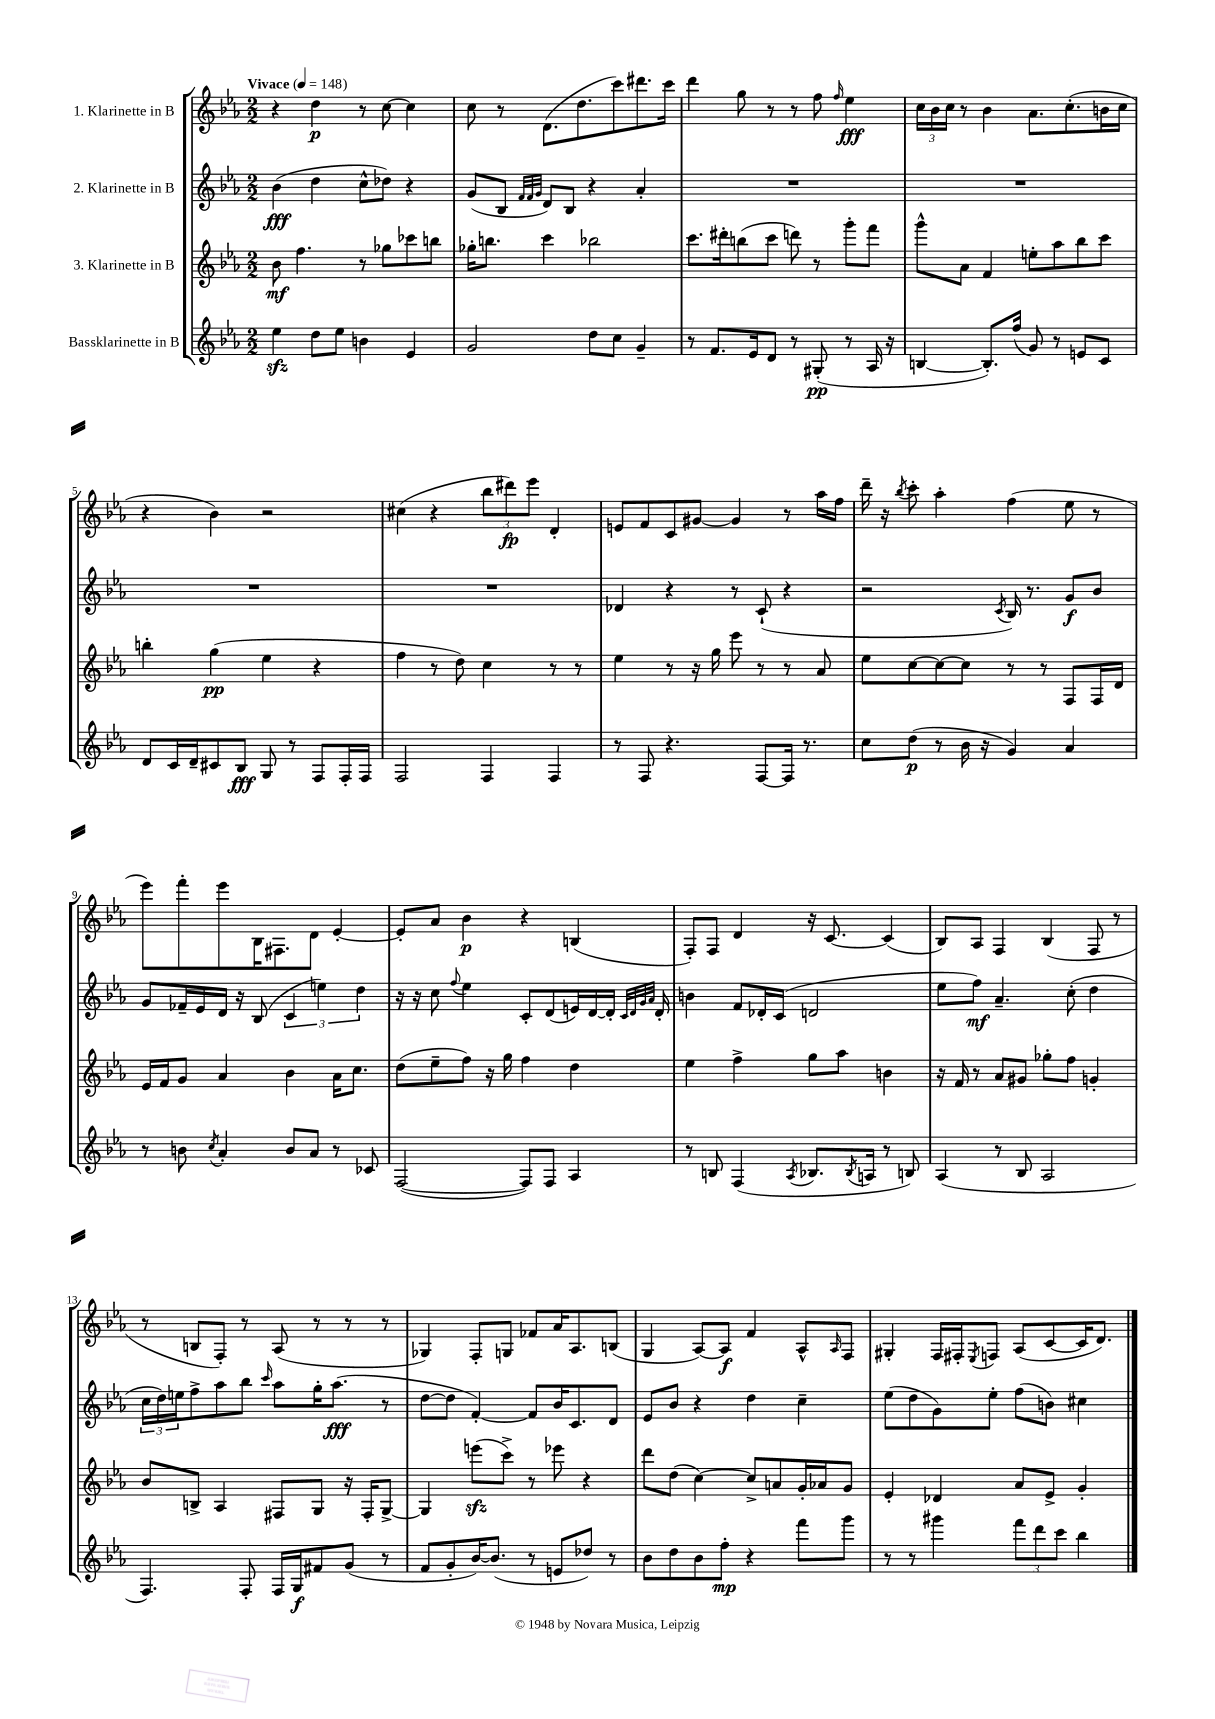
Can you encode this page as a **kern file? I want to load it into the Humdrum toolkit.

**kern	**dynam	**kern	**dynam	**kern	**dynam	**kern	**dynam
*part4	*part4	*part3	*part3	*part2	*part2	*part1	*part1
*staff4	*staff4	*staff3	*staff3	*staff2	*staff2	*staff1	*staff1
*I"Bassklarinette in B	*	*I"3. Klarinette in B	*	*I"2. Klarinette in B	*	*I"1. Klarinette in B	*
*clefG2	*	*clefG2	*	*clefG2	*	*clefG2	*
*k[b-e-a-]	*	*k[b-e-a-]	*	*k[b-e-a-]	*	*k[b-e-a-]	*
*M2/2	*	*M2/2	*	*M2/2	*	*M2/2	*
*MM148	*	*MM148	*	*MM148	*	*MM148	*
=1	=1	=1	=1	=1	=1	=1	=1
!	!	!	!	!	!	!LO:TX:a:B:t=Vivace	!
4ee-zz\	.	8b-\	mf	(4b-\	fff	4r	.
.	.	4.ff\	.	.	.	.	.
8dd\L	.	.	.	4dd\	.	4dd\	p
8ee-\J	.	.	.	.	.	.	.
4bn\	.	8r	.	8cc^^\L	.	8r	.
.	.	8gg-X\L	.	8dd-X\J)	.	[8cc\	.
4e-/	.	8ccc-X\	.	4r	.	4cc\]	.
.	.	8bbn\J	.	.	.	.	.
=2	=2	=2	=2	=2	=2	=2	=2
2g/	.	16gg-X'\KL	.	(8g/L	.	8cc\	.
.	.	8.bbn\J	.	.	.	.	.
.	.	.	.	8B-/J	.	8r	.
.	.	.	.	32qqf/LLL	.	.	.
.	.	.	.	32qqf/	.	.	.
.	.	.	.	32qqg/JJJ	.	.	.
.	.	4ccc\	.	8d/L)	.	(8.d\L	.
.	.	.	.	8B-/J	.	.	.
.	.	.	.	.	.	8.dd\	.
8dd\L	.	2bb-X\	.	4r	.	.	.
8cc\J	.	.	.	.	.	8ccc\)	.
4g~/	.	.	.	4a-'/	.	8.ddd#X\	.
.	.	.	.	.	.	16ccc\Jk	.
=3	=3	=3	=3	=3	=3	=3	=3
8r	.	8.ccc\L	.	1r	.	4ddd\	.
8.f/L	.	.	.	.	.	.	.
.	.	16ddd#X'\k	.	.	.	.	.
.	.	(8bbn\	.	.	.	8gg\	.
16e-/k	.	.	.	.	.	.	.
8d/J	.	8ccc\J	.	.	.	8r	.
8r	.	8dddn\)	.	.	.	8r	.
(8G#X'/	pp	8r	.	.	.	8ff\	.
.	.	.	.	.	.	16qqff/	.
8r	.	8ggg'\L	.	.	.	4ee-\	fff
16A-/	.	8fff\J	.	.	.	.	.
16r	.	.	.	.	.	.	.
=4	=4	=4	=4	=4	=4	=4	=4
[4Bn/	.	8ggg^^\L	.	1r	.	24cc\LL	.
.	.	.	.	.	.	24b-\	.
.	.	.	.	.	.	24cc\JJ	.
.	.	8a-\J	.	.	.	8r	.
8.B'/L])	.	4f/	.	.	.	4b-\	.
(16ff/Jk	.	.	.	.	.	.	.
8g/)	.	8een'\L	.	.	.	8.a-\L	.
8r	.	8aa-\	.	.	.	.	.
.	.	.	.	.	.	(8.cc'\	.
8en/L	.	8bb-\	.	.	.	.	.
8c/J	.	8ccc\J	.	.	.	16bn\L	.
.	.	.	.	.	.	16cc\JJ	.
!!LO:LB:g=z
=5	=5	=5	=5	=5	=5	=5	=5
8d/L	.	4bbn'\	.	1r	.	4r	.
16c/L	.	.	.	.	.	.	.
16d~/J	.	.	.	.	.	.	.
8c#X/	.	(4gg\	pp	.	.	4b-\)	.
8B-/J	fff	.	.	.	.	.	.
8G/	.	4ee-\	.	.	.	2r	.
8r	.	.	.	.	.	.	.
8F/L	.	4r	.	.	.	.	.
16F'/L	.	.	.	.	.	.	.
16F/JJ	.	.	.	.	.	.	.
=6	=6	=6	=6	=6	=6	=6	=6
2F/	.	4ff\	.	1r	.	(4cc#X\	.
.	.	8r	.	.	.	4r	.
.	.	8dd\)	.	.	.	.	.
4F/	.	4cc\	.	.	.	12bb-\L	.
.	.	.	.	.	.	12ddd#X\)	fp
.	.	.	.	.	.	12eee-\J	.
4F/	.	8r	.	.	.	4d'/	.
.	.	8r	.	.	.	.	.
=7	=7	=7	=7	=7	=7	=7	=7
8r	.	4ee-\	.	4d-X/	.	8en/L	.
8F/	.	.	.	.	.	8f/	.
4.r	.	8r	.	4r	.	8c/	.
.	.	16r	.	.	.	[8g#X/J	.
.	.	16gg\	.	.	.	.	.
.	.	8eee-\	.	8r	.	4g#/]	.
[8F/L	.	8r	.	(8c`/	.	.	.
16F/Jk]	.	8r	.	4r	.	8r	.
8.r	.	.	.	.	.	.	.
.	.	8a-/	.	.	.	16aa-\LL	.
.	.	.	.	.	.	16ff\JJ	.
=8	=8	=8	=8	=8	=8	=8	=8
8cc\L	.	8ee-\L	.	2r	.	16ddd~\	.
.	.	.	.	.	.	16r	.
.	.	.	.	.	.	8qbb-/	.
(8dd\J	p	[8cc\	.	.	.	8ccc'\	.
8r	.	8cc\_	.	.	.	4aa-'\	.
16b-\	.	8cc\J]	.	.	.	.	.
16r	.	.	.	.	.	.	.
.	.	.	.	8qc/	.	.	.
4g/)	.	8r	.	16B-/)	.	(4ff\	.
.	.	.	.	8.r	.	.	.
.	.	8r	.	.	.	.	.
4a-/	.	8F/L	.	8g/L	f	8ee-\	.
.	.	16F/L	.	8b-/J	.	8r	.
.	.	16d/JJ	.	.	.	.	.
!!LO:LB:g=z
=9	=9	=9	=9	=9	=9	=9	=9
8r	.	16e-/LL	.	8g/L	.	8eee-\L)	.
.	.	16f/J	.	.	.	.	.
8bn\	.	8g/J	.	16f-X~/L	.	8fff'\	.
.	.	.	.	16e-/	.	.	.
8qcc/	.	.	.	.	.	.	.
4a-'/	.	4a-/	.	16d/JJ	.	8eee-\	.
.	.	.	.	16r	.	.	.
.	.	.	.	(8B-/	.	16B-\K	.
.	.	.	.	.	.	8.F#X\	.
8b/L	.	4b-\	.	6c/	.	.	.
8a-/J	.	.	.	.	.	8d\J	.
.	.	.	.	6een\)	.	.	.
8r	.	16a-\KL	.	.	.	[4e-'/	.
.	.	8.cc\J	.	.	.	.	.
.	.	.	.	6dd\	.	.	.
8c-X/	.	.	.	.	.	.	.
=10	=10	=10	=10	=10	=10	=10	=10
([2F/	.	(8dd\L	.	16r	.	8e-'/L]	.
.	.	.	.	16r	.	.	.
.	.	8ee-~\	.	8cc\	.	8a-/J	.
.	.	.	.	8qqff/	.	.	.
.	.	8ff\J)	.	4ee-\	.	4b-\	p
.	.	16r	.	.	.	.	.
.	.	16gg\	.	.	.	.	.
8F/L])	.	4ff\	.	8c'/L	.	4r	.
8F/J	.	.	.	(8d/	.	.	.
4A-/	.	4dd\	.	16en/L)	.	(4Bn/	.
.	.	.	.	[16d/	.	.	.
.	.	.	.	16d'/JJ]	.	.	.
.	.	.	.	32qqc/LLL	.	.	.
.	.	.	.	32qqd/	.	.	.
.	.	.	.	32qqg/	.	.	.
.	.	.	.	32qqa-/JJJ	.	.	.
.	.	.	.	16d'/	.	.	.
=11	=11	=11	=11	=11	=11	=11	=11
8r	.	4ee-\	.	4bn\	.	8F'/L)	.
8Bn/	.	.	.	.	.	8F/J	.
(4F/	.	4ff^\	.	8f/L	.	4d/	.
.	.	.	.	16d-X'/L	.	.	.
.	.	.	.	(16c/JJ	.	.	.
8qA-/	.	.	.	.	.	.	.
8.B-X/L	.	8gg\L	.	2dn/	.	16r	.
.	.	.	.	.	.	[8.c/	.
.	.	8aa-\J	.	.	.	.	.
8qB-/	.	.	.	.	.	.	.
16An/Jk	.	.	.	.	.	.	.
8r	.	4bn\	.	.	.	(4c/]	.
8Bn/)	.	.	.	.	.	.	.
=12	=12	=12	=12	=12	=12	=12	=12
(4A-/	.	16r	.	8ee-\L	.	8B-/L)	.
.	.	16f/	.	.	.	.	.
.	.	8r	.	8ff\J)	mf	8A-/J	.
8r	.	8a-/L	.	4.a-~/	.	4F/	.
8B-/	.	8g#X/J	.	.	.	.	.
2A-/	.	8gg-X'\L	.	.	.	(4B-/	.
.	.	8ff\J	.	(8cc'\	.	.	.
.	.	4gn'/	.	4dd\	.	8F/	.
.	.	.	.	.	.	8r	.
!!LO:LB:g=z
=13	=13	=13	=13	=13	=13	=13	=13
4.F/)	.	8b-/L	.	24cc\LL	.	8r	.
.	.	.	.	24dd\)	.	.	.
.	.	.	.	24een\J	.	.	.
.	.	8Bn^/J	.	8ff^\	.	8Bn/L	.
.	.	4A-/	.	8aa-\	.	8F'/J)	.
8F'/	.	.	.	8bb-\J	.	8r	.
.	.	.	.	16qqccc/	.	.	.
16F/LL	.	8F#X/L	.	8aa-\L	.	(8A-/	.
16G/J	f	.	.	.	.	.	.
8f#X/	.	8G/J	.	16gg'\K	.	8r	.
.	.	.	.	(8.aa-\J	fff	.	.
(8g/J	.	16r	.	.	.	8r	.
.	.	16F#'/KL	.	.	.	.	.
8r	.	[8G^/J	.	8r	.	8r	.
=14	=14	=14	=14	=14	=14	=14	=14
8f/L	.	4G/]	.	[8dd\L	.	4G-X/)	.
8g'/	.	.	.	8dd\J]	.	.	.
[16b-/K)	.	(8eeenzz\L	.	[4f'/)	.	8F'/L	.
(8.b-/J]	.	.	.	.	.	.	.
.	.	8ccc^\J)	.	.	.	8Gn/J	.
8r	.	8r	.	8f/L]	.	8f-X/L	.
8en/L	.	8eee-X\	.	16b-/K	.	16a-/K	.
.	.	.	.	8.c/	.	8.A-/	.
8dd-X/J)	.	4r	.	.	.	.	.
8r	.	.	.	8d/J	.	(8Bn/J	.
=15	=15	=15	=15	=15	=15	=15	=15
8b-\L	.	8ddd\L	.	8e-/L	.	4G/	.
8dd\	.	(8dd\J	.	8b-/J	.	.	.
8b-\	.	[4cc\)	.	4r	.	[8A-/L)	.
8ff'\J	mp	.	.	.	.	8A-/J]	f
4r	.	8cc^/L]	.	4dd\	.	4f/	.
.	.	8an/	.	.	.	.	.
8fff\L	.	16g'/L	.	4cc~\	.	8A-^^/L	.
.	.	16a-X/J	.	.	.	.	.
.	.	.	.	.	.	16qqA-/	.
8ggg\J	.	8g/J	.	.	.	8F/J	.
=16	=16	=16	=16	=16	=16	=16	=16
8r	.	4e-'/	.	(8ee-\L	.	4G#X'/	.
8r	.	.	.	8dd\	.	.	.
4ggg#X\	.	4d-X/	.	8g\)	.	16F/LL	.
.	.	.	.	.	.	16F#X'/J	.
.	.	.	.	.	.	8qE-/	.
.	.	.	.	8ee-'\J	.	8Fn/J	.
12fff\L	.	8a-/L	.	(8ff\L	.	(8A-/L	.
12ddd\	.	.	.	.	.	.	.
.	.	8e-^/J	.	8bn\J)	.	[8c/	.
12ccc\J	.	.	.	.	.	.	.
4bb-\	.	4g'/	.	4cc#X\	.	16c/K]	.
.	.	.	.	.	.	8.d/J)	.
==	==	==	==	==	==	==	==
*-	*-	*-	*-	*-	*-	*-	*-
